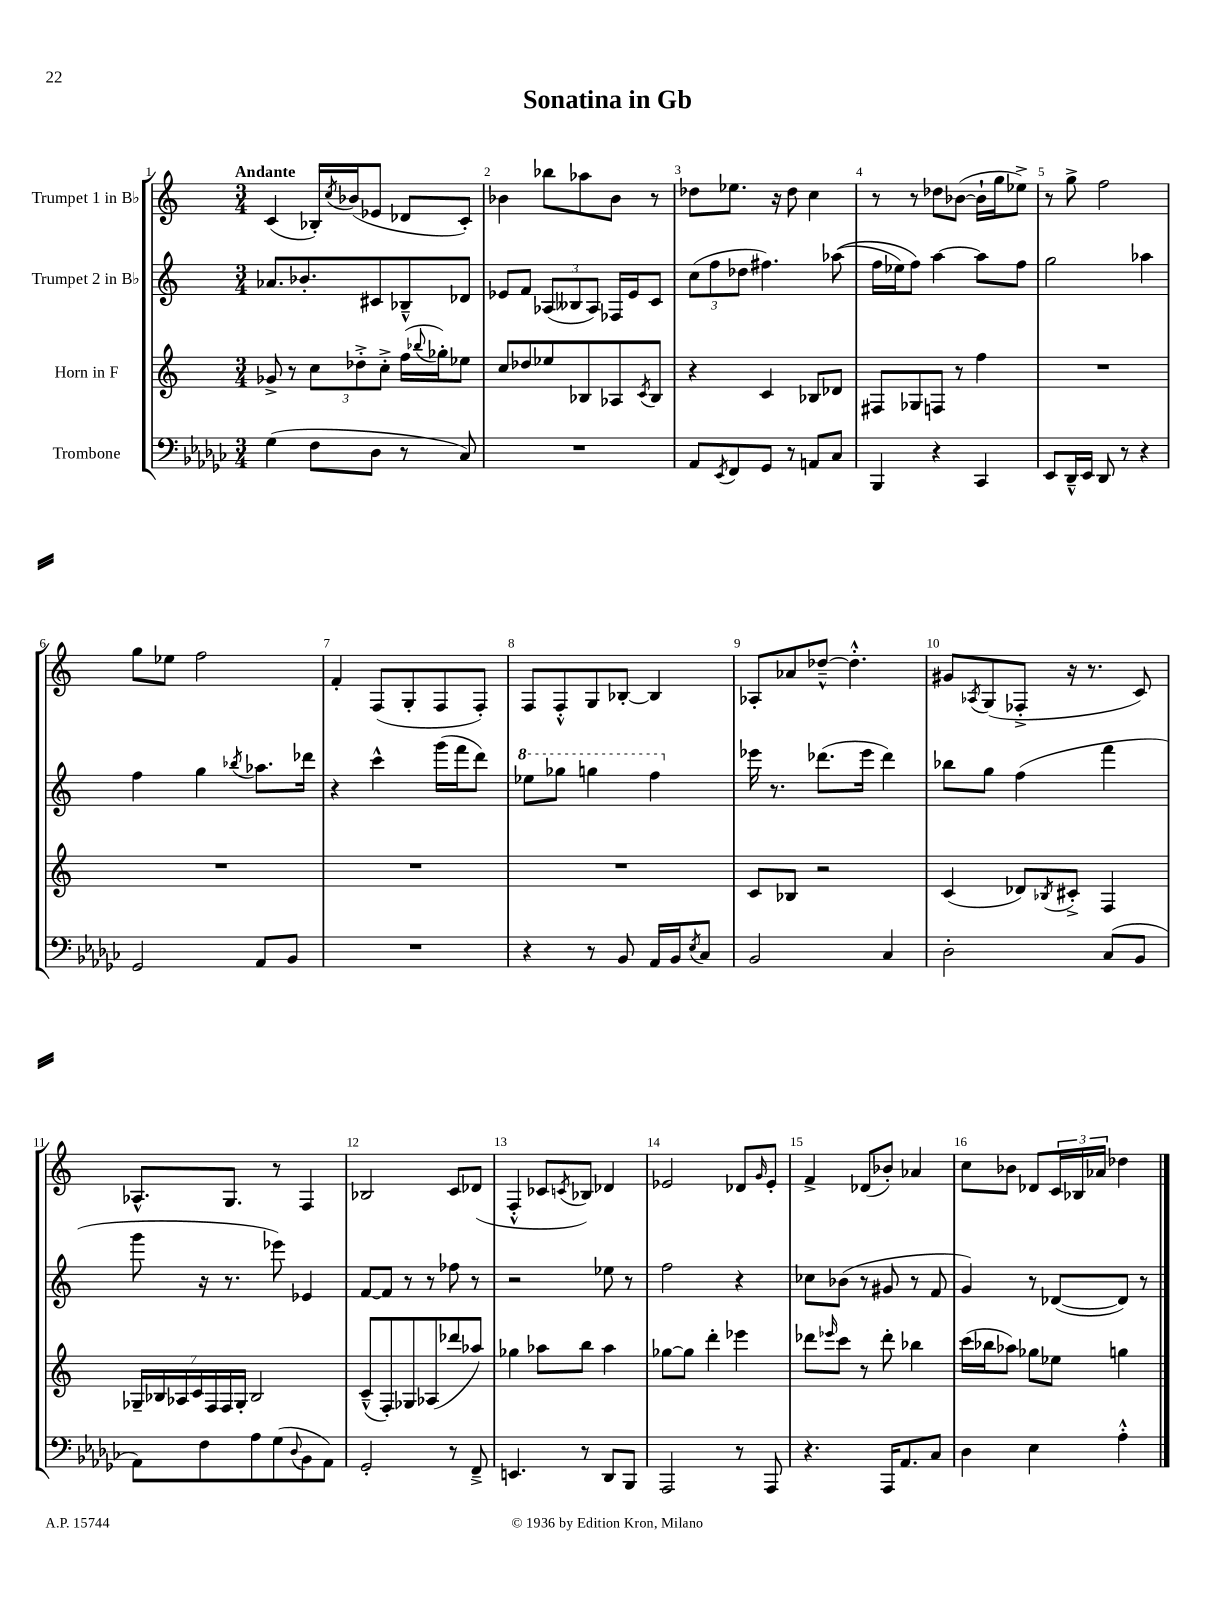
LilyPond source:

\header { title = "Sonatina in Gb" }
<<
\new StaffGroup <<
\new Staff = "s0" \with { instrumentName = "Trumpet 1 in Bb" } {
    \clef treble \key c \major \numericTimeSignature \time 3/4 \tempo "Andante"
    c'4( bes16-.) \acciaccatura { c''8 } bes'16( ees'8 des'8 c'8-.) |
    bes'4 bes''8 aes''8 bes'8 r8 |
    des''8 ees''8. r16 des''8 c''4 |
    r8 r8 des''8 bes'8~( bes'16-! g''16 ees''8->) |
    r8 g''8-> f''2 |
    g''8 ees''8 f''2 |
    f'4-. f8( g8-. f8 f8-.) |
    f8 f8-.-^ g8 bes8~-. bes4 |
    aes8-. aes'8 des''8~---^ des''4.-.-^ |
    gis'8 \acciaccatura { aes8 } g8( fes8-.-> r16 r8. c'8) |
    aes8.-^ g8. r8 f4 |
    bes2 c'8 des'8( |
    f4-.-^ ces'8 \acciaccatura { c'8 } bes8) des'4 |
    ees'2 des'8 \grace { g'16 } ees'8-. |
    f'4-> des'8( bes'8-.) aes'4 |
    c''8 bes'8 des'8 \tuplet 3/2 { c'16 bes16 aes'16 } des''4 \bar "|." |
}
\new Staff = "s1" \with { instrumentName = "Trumpet 2 in Bb" } {
    \clef treble \key c \major \numericTimeSignature \time 3/4
    aes'8. bes'8.-. cis'8 bes8---^ des'8 |
    ees'8 f'8 \tuplet 3/2 { aes8( beses8 aes8) } fes16 ees'16 c'8 |
    \tuplet 3/2 { c''8( f''8 des''8 } fis''4.) aes''8(\( |
    f''16 ees''16) f''8\) a''4~ a''8 f''8 |
    g''2 aes''4 |
    f''4 g''4 \acciaccatura { bes''8 } aes''8. des'''16 |
    r4 c'''4-^ g'''16( f'''16 d'''8) |
    \ottava #1 ees'''8 ges'''8 g'''4 f'''4 \ottava #0 |
    ees'''16 r8. des'''8.( ees'''16 des'''4) |
    bes''8 g''8 f''4( f'''4 |
    g'''8 r16 r8. ees'''8) ees'4 |
    f'8~ f'8 r8 r8 fes''8 r8 |
    r2 ees''8 r8 |
    f''2 r4 |
    ces''8 bes'8( r8 gis'8 r8 f'8 |
    g'4) r8 des'8~( des'8) r8 \bar "|." |
}
\new Staff = "s2" \with { instrumentName = "Horn in F" } {
    \clef treble \key c \major \numericTimeSignature \time 3/4
    ges'8-> r8 \tuplet 3/2 { c''8 des''8-.-> c''8-.-> } f''16( \appoggiatura { bes''8 } ges''16-.) ees''8 |
    c''8 des''8 ees''8 bes8 aes8 \acciaccatura { c'8 } bes8 |
    r4 c'4 bes8 des'8 |
    fis8 ges8 f8 r8 f''4 |
    R2. |
    R2. |
    R2. |
    R2. |
    c'8 bes8 r2 |
    c'4( des'8) \acciaccatura { bes8 } cis'8-.-> f4 |
    \tuplet 7/4 { ges16-- bes16 aes16 c'16 f16 f16 ges16-. } bes2 |
    c'8---^( f8-.) ges8 aes8( des'''8 aes''8) |
    ges''4 aes''8 b''8 aes''4 |
    ges''8~ ges''8 d'''4-. ees'''4 |
    des'''8 \grace { ees'''16 } c'''8 r8 des'''8-. bes''4 |
    c'''16( bes''16 aes''8) ges''8 ees''8 g''4 \bar "|." |
}
\new Staff = "s3" \with { instrumentName = "Trombone" } {
    \clef bass \key ges \major \numericTimeSignature \time 3/4
    ges4( f8 des8 r8 ces8) |
    R2. |
    aes,8 \acciaccatura { ees,8 } f,8 ges,8 r8 a,8 ces8 |
    bes,,4 r4 ces,4 |
    ees,8 des,16---^ ees,16 des,8 r8 r4 |
    ges,2 aes,8 bes,8 |
    R2. |
    r4 r8 bes,8 aes,16 bes,16 \acciaccatura { ees8 } ces8 |
    bes,2 ces4 |
    des2-. ces8( bes,8 |
    aes,8) f8 aes8 ges8( \appoggiatura { des8 } bes,8 aes,8) |
    ges,2-. r8 f,8---> |
    e,4. r8 des,8 bes,,8 |
    aes,,2 r8 aes,,8 |
    r4. aes,,16 aes,8. ces8 |
    des4 ees4 aes4-.-^ \bar "|." |
}
>>
>>
\layout { \context { \Score \override BarNumber.break-visibility = ##(#f #t #t) barNumberVisibility = #all-bar-numbers-visible } }
